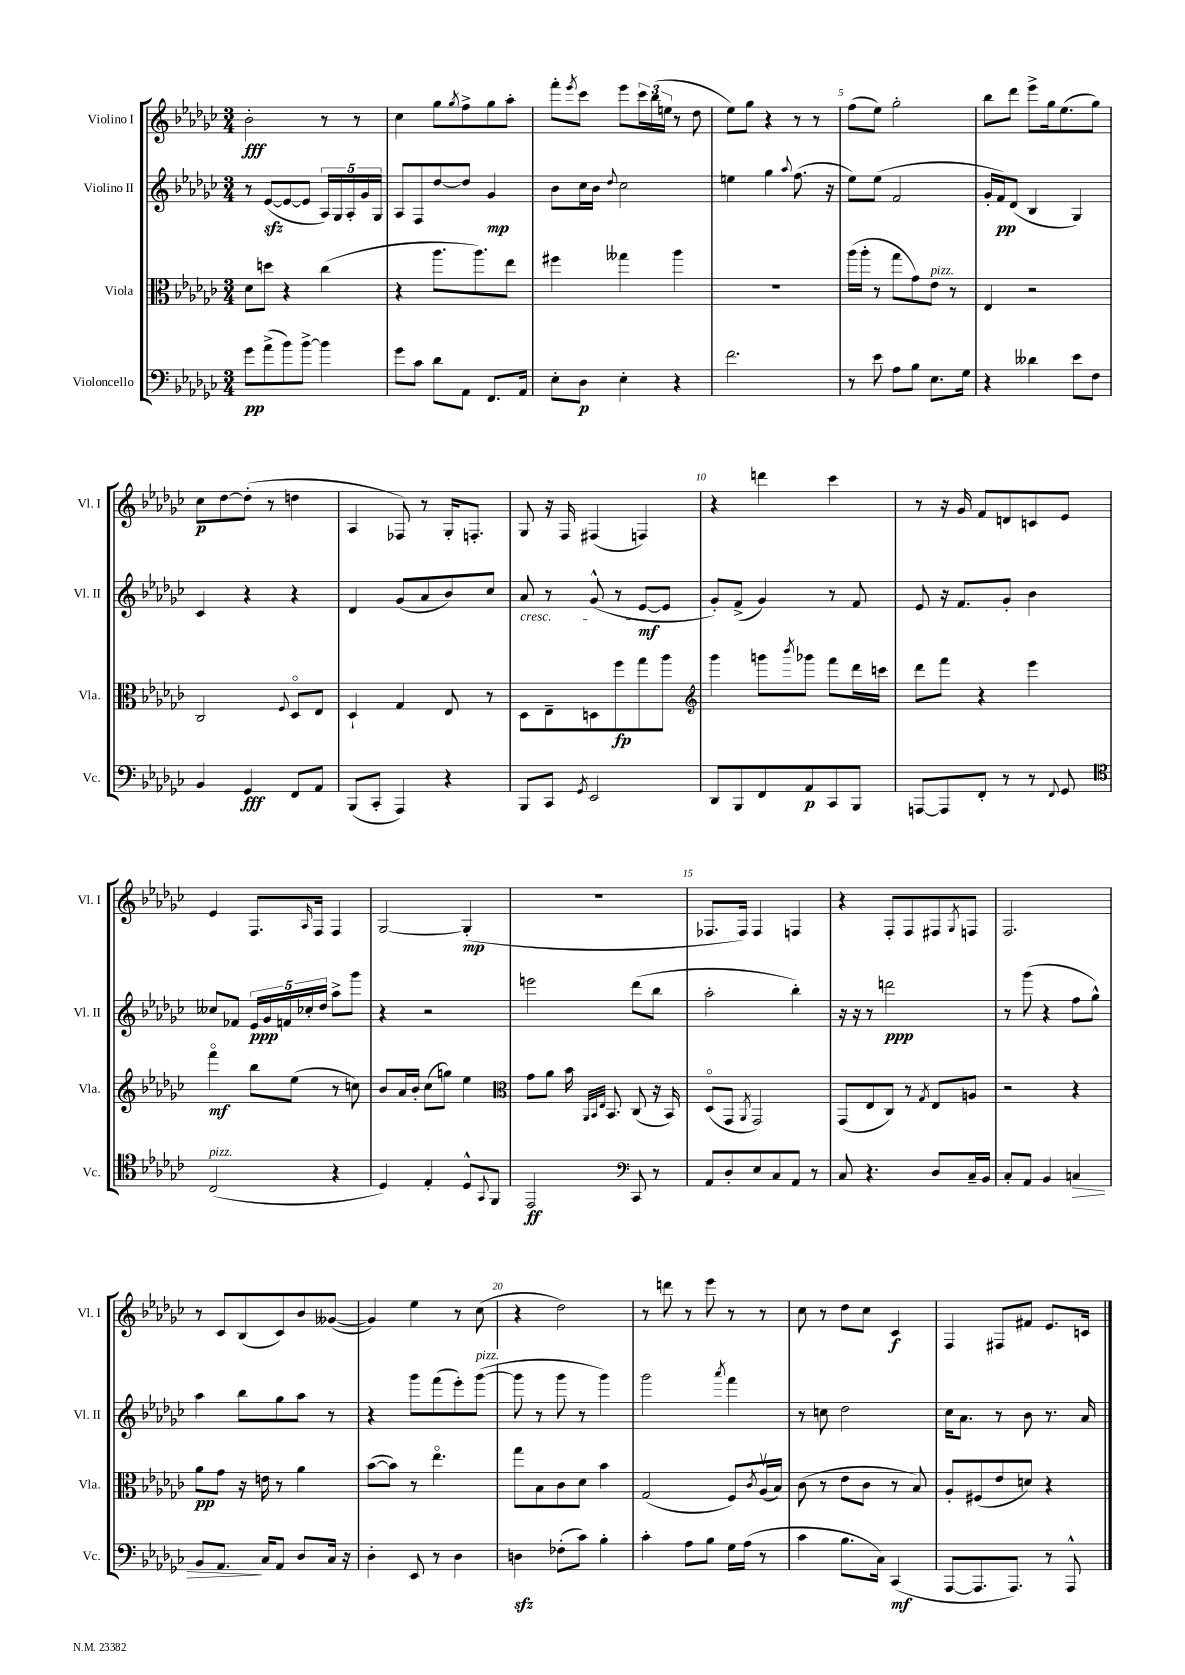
<<
\new StaffGroup <<
\new Staff = "s0" \with { instrumentName = "Violino I" shortInstrumentName = "Vl. I" } {
    \clef treble \key ges \major \numericTimeSignature \time 3/4
    bes'2-.\fff r8 r8 |
    ces''4 ges''8 \acciaccatura { ges''8 } f''8-> ges''8 aes''8-. |
    f'''8-. \acciaccatura { ees'''8 } ces'''8 ees'''8 \tuplet 3/2 { ces'''16 bes''16( e''16 } r8 des''8 |
    ees''8) ges''8 r4 r8 r8 |
    f''8( ees''8) ges''2-. |
    bes''8 des'''8 ees'''8-> ges''16 ees''8.( ges''8) |
    ces''8\p des''8~ des''8-.( r8 d''4 |
    aes4 fes8) r8 ges16-. f8.-. |
    ges8 r16 f16 fis4( f4) |
    r4 d'''4 ces'''4 |
    r8 r16 ges'16 f'8 d'8 c'8 ees'8 |
    ees'4 f8. \grace { aes16 } f16 f4 |
    ges2~ ges4-.\mp( |
    R2. |
    fes8. fes16) fes4 f4 |
    r4 f8-. f8 fis8 \acciaccatura { ges8 } f8 |
    f2. |
    r8 ces'8 bes8( ces'8) bes'8 geses'8~( |
    geses'4) ees''4 r8 ces''8( |
    r4 des''2) |
    r8 d'''8 r8 ees'''8 r8 r8 |
    ces''8 r8 des''8 ces''8 ces'4\f |
    f4 fis8 fis'8 ees'8. c'16 \bar "|." |
}
\new Staff = "s1" \with { instrumentName = "Violino II" shortInstrumentName = "Vl. II" } {
    \clef treble \key ges \major \numericTimeSignature \time 3/4
    r8 ees'8~\sfz( ees'8~ ees'8 \tuplet 5/4 { aes16) ges16 aes16-. ges'16 ges16 } |
    aes8 f8 des''8~ des''8 ges'4\mp |
    bes'8 ces''16 bes'16 \appoggiatura { des''8 } ces''2 |
    e''4 ges''4 \appoggiatura { aes''8 } f''8.( r16 |
    ees''8) ees''8( f'2 |
    ges'16-. f'16\pp) des'8( bes4 ges4) |
    ces'4 r4 r4 |
    des'4 ges'8( aes'8 bes'8) ces''8 |
    aes'8\cresc r8 ges'8-^( r8 ees'8~\mf\! ees'8 |
    ges'8-.) f'8->( ges'4) r8 f'8 |
    ees'8 r16 f'8. ges'8-. bes'4 |
    ceses''8 fes'8 \tuplet 5/4 { ees'16\ppp ges'16 f'16 ces''16-. des''16 } aes''8-> ges'''8 |
    r4 r2 |
    e'''2 des'''8( bes''8 |
    aes''2-. bes''4-.) |
    r16 r16 r8 d'''2\ppp |
    r8 ges'''8( r4 f''8 ges''8-^) |
    aes''4 bes''8 ges''8 aes''8 r8 |
    r4 ges'''8 f'''8( ees'''8-.) ges'''8~^\markup { \italic "pizz." }( |
    ges'''8 r8 ges'''8 r8 ges'''4) |
    ges'''2 \acciaccatura { aes'''8 } f'''4 |
    r8 c''8 des''2 |
    ces''16 aes'8. r8 bes'8 r8. aes'16 \bar "|." |
}
\new Staff = "s2" \with { instrumentName = "Viola" shortInstrumentName = "Vla." } {
    \clef alto \key ges \major \numericTimeSignature \time 3/4
    des'8 d''8 r4 ces''4( |
    r4 aes''8. aes''8.) ees''8 |
    fis''4 geses''4 aes''4 |
    R2. |
    aes''16( aes''16-. r8 ges''8 ges'8) ees'8^\markup { \italic "pizz." } r8 |
    ees4 r2 |
    ces2 \appoggiatura { f8 } des8\flageolet ees8 |
    des4-! ges4 ees8 r8 |
    des8 ees8-- d8 f''8\fp ges''8 aes''8 |
    \clef treble ges'''4 g'''8 \acciaccatura { bes'''8 } ges'''8 f'''8 des'''16 c'''16 |
    des'''8 f'''8 r4 ees'''4 |
    f'''4\flageolet\mf bes''8 ees''8( r8 c''8) |
    bes'8 aes'16 bes'16-. ces''8( g''8) ees''4 |
    \clef alto ges'8 aes'8 bes'16 \grace { aes,32 bes,32 ees32 } bes,8. ces8( r16 bes,16) |
    des8\flageolet( ges,8 \acciaccatura { aes,8 } ges,2) |
    ges,8( ees8 ces8) r8 \acciaccatura { ges8 } ees8 a8 |
    r2 r4 |
    aes'8\pp ges'8 r16 e'16 r8 aes'4 |
    bes'8~( bes'8) r8 ees''4.\flageolet |
    ges''8 bes8 ces'8 des'8 bes'4 |
    ges2( f8) \acciaccatura { ces'8 } aes16\upbow( bes16) |
    ces'8( r8 ees'8 ces'8 r8 bes8) |
    aes8-. fis8( ees'8 d'8) r4 \bar "|." |
}
\new Staff = "s3" \with { instrumentName = "Violoncello" shortInstrumentName = "Vc." } {
    \clef bass \key ges \major \numericTimeSignature \time 3/4
    ges'8\pp aes'8->( bes'8) bes'8~-> bes'4 |
    ges'8 ces'8 des'8 aes,8 f,8. aes,16 |
    ees8-. des8\p ees4-. r4 |
    f'2. |
    r8 ees'8 aes8 bes8 ees8. ges16 |
    r4 deses'4 ees'8 f8 |
    bes,4 ges,4\fff f,8 aes,8 |
    bes,,8( ces,8-. aes,,4) r4 |
    bes,,8 ces,8 \acciaccatura { ges,8 } ees,2 |
    des,8 bes,,8 f,8 aes,8\p ces,8 bes,,8 |
    a,,8~ a,,8 f,8-. r8 r8 \appoggiatura { f,8 } ges,8 |
    \clef tenor ces2^\markup { \italic "pizz." }( r4 |
    des4) ees4-. des8-^ \appoggiatura { ges,8 } f,8 |
    ees,2\ff \clef bass ces,8 r8 |
    aes,8 des8-. ees8 ces8 aes,8 r8 |
    ces8 r4. des8 ces16-- bes,16 |
    ces8-. aes,8 bes,4 c4\> |
    bes,8 aes,8.\! ces16 aes,8 des8 ces16 r16 |
    des4-. ees,8 r8 des4 |
    d4\sfz fes8-.( ces'8) bes4-. |
    ces'4-. aes8 bes8 ges16 aes16( r8 |
    ces'4 bes8. ces16) ces,4\mf( |
    aes,,8~ aes,,8. aes,,8.) r8 aes,,8-^ \bar "|." |
}
>>
>>
\layout { \context { \Score \override BarNumber.break-visibility = ##(#f #t #t) barNumberVisibility = #(every-nth-bar-number-visible 5) } }
